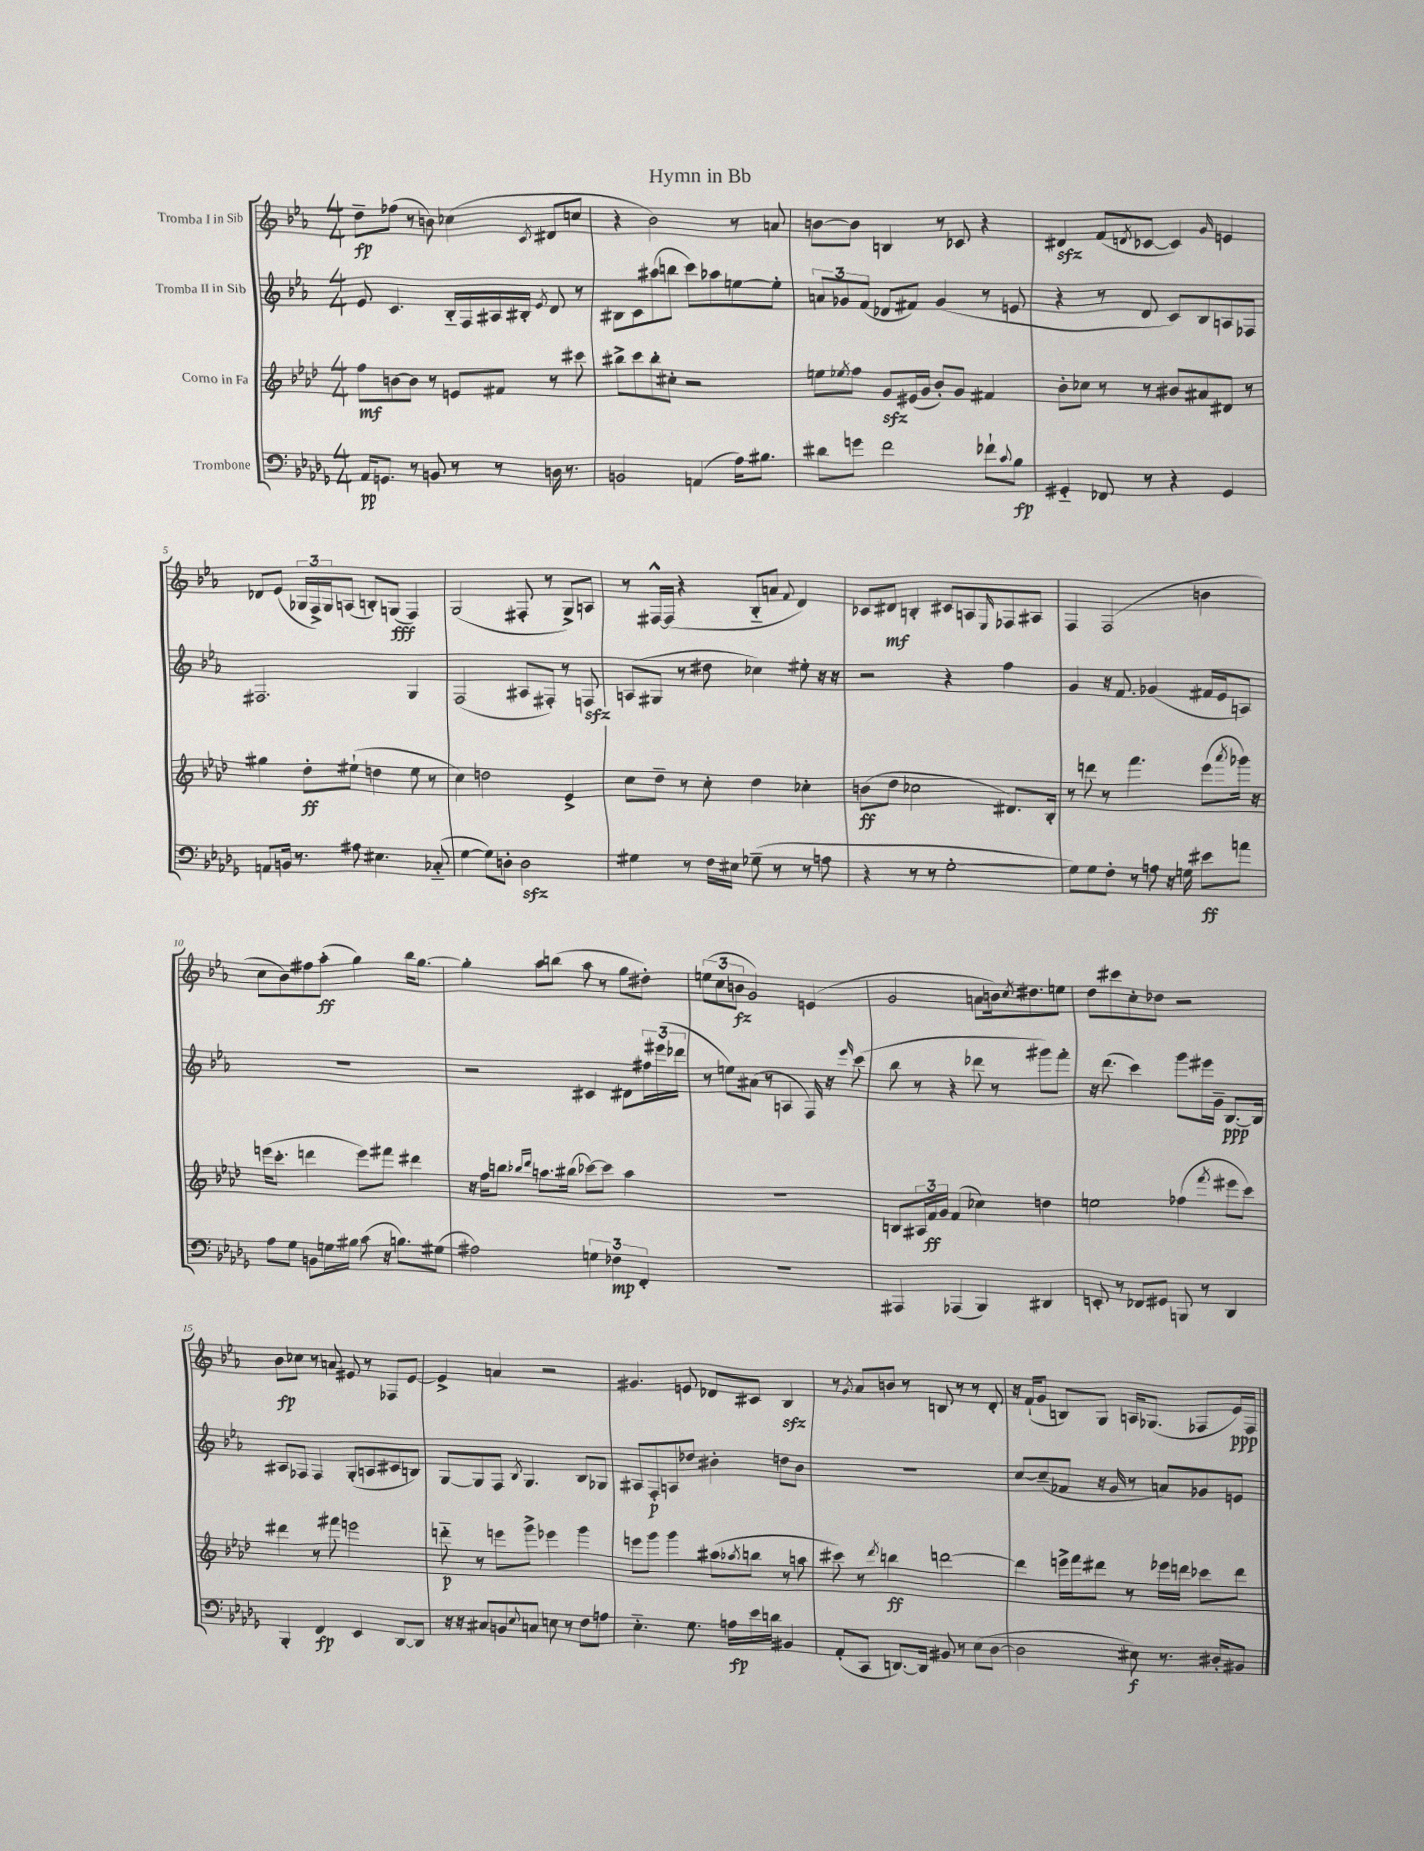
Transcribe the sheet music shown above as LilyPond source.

\header { title = "Hymn in Bb" }
<<
\new StaffGroup <<
\new Staff = "s0" \with { instrumentName = "Tromba I in Sib" } {
    \clef treble \key ees \major \numericTimeSignature \time 4/4
    d''8--\fp fes''8( r8 b'8) ces''4( \acciaccatura { c'8 } dis'8 c''8 |
    r4 bes'2) r8 a'8 |
    b'8~ b'8 b4 r8 ces'8 r4 |
    dis'4\sfz f'8( \acciaccatura { d'8 } ces'8~ ces'4) \grace { g'16 } e'4 |
    des'8 ees'8( \tuplet 3/2 { ges16 f16->) ges16 } a8( b8-.) g8\fff( f4) |
    g2( fis8-. r8 g8->) a8 |
    r8 fis16~-^ fis16( r4 bes8-_ a'8 \appoggiatura { f'8 } d'4) |
    ces'8 dis'8\mf b4-. cis'8 a8 \grace { ees16 } fes8 ais8 |
    f4 f2( b'4 |
    c''8 bes'8) fis''8 aes''8-.\ff( g''4) bes''16 g''8.~ |
    g''4-. aes''8 b''8( aes''8 r8 g''8 dis''8-.) |
    \tuplet 3/2 { e''8( c''8 b'8\fz } g'2) e'4( |
    g'2 a'8 b'16) \acciaccatura { c''8 } dis''8. e''8 |
    d''8 cis'''8 c''8-. des''8 r2 |
    bes'8\fp ces''8 r8 a'8 eis'8 r8 fes8 eis'8~ |
    eis'4-> a'4 r2 |
    gis'4. e'8 des'8 cis'8 bes4\sfz |
    r8 \acciaccatura { g'8 } aes'8 b'8 r8 b8 r8 r8 d'8-. |
    r16 f'16-!( g'8 b8) g8 a16 ges8.( fes8 ees'16\ppp) fes16 \bar "|." |
}
\new Staff = "s1" \with { instrumentName = "Tromba II in Sib" } {
    \clef treble \key ees \major \numericTimeSignature \time 4/4
    ees'8 c'4. bes16-_ f16 ais16 bis16-. \acciaccatura { ees'8 } d'8 r8 |
    bis8 c'8 ais''8( b''8 c'''8) aes''8 e''8~ e''8-. |
    \tuplet 3/2 { a'8 ges'8 f'8( } des'8 fis'8) ges'4( r8 e'8 |
    r4 r8 d'8 c'8) bes8 a8 fes8 |
    fis2. g4 |
    f2( ais8 fis8-.) r8 f8\sfz |
    a8( gis8 r8 dis''8 ces''4) eis''8-. r16 r16 |
    r2 r4 f''4 |
    g'4 r16 f'8. ges'4( fis'16 ees'16 a8) |
    R1 |
    r2 cis'4 dis'8 \tuplet 3/2 { fis''16 eis'''16( des'''16 } |
    r8 e''8) ais'8( r8 a4 f16) r16 \grace { ees'''16 } c'''8( |
    bes''8 r8 r4 des'''8 r8 gis'''8) f'''8-. |
    r16 d'''8.( c'''4) g'''8 eis'''16 g'16-- bes8.~\ppp bes16 |
    ais8 fes8 fes4 g8-.( a8 cis'8 b8) |
    g8~ g8 f8 \acciaccatura { bes8 } g4. bes8 ges8 |
    ais8 f8-.\p a8 des''8 bis'4-. d''8 bis'8 |
    R1 |
    c''8~ c''8--( fes'8 r16 g'16 r8 a'8) ges'8 e'8 \bar "|." |
}
\new Staff = "s2" \with { instrumentName = "Corno in Fa" } {
    \clef treble \key aes \major \numericTimeSignature \time 4/4
    f''8\mf b'8~ b'8 r8 e'8 fis'8 r8 cis'''8 |
    bis''8-> c'''8 bis''8-. cis''8-. r2 |
    e''8 \acciaccatura { ees''8 } f''8 g'8\sfz eis'16( g'16 bes'8-.) g'8 fis'4 |
    bes'8-. ces''8 r8 r8 bis'8 ais'8 dis'8 r8 |
    gis''4 des''8-.\ff eis''8-!( d''4 eis''8 r8 |
    c''4) d''2 ees'4-> |
    c''8 des''8-- r8 c''8-. des''4 ces''4-. |
    b'8\ff( des''8 ces''2 dis'8.) bes16-. |
    r8 d'''8 r8 f'''4. ees'''8( \acciaccatura { aes'''8 } ges'''16) r16 |
    e'''16( c'''8.-. d'''4 e'''8) fis'''8 dis'''4 |
    r16 f''16 b''8 \grace { bes''16 des'''16 } a''8. bis''16( ces'''8~) ces'''8 a''4 |
    R1 |
    b8 \tuplet 3/2 { ais16 f'16\ff g'16 } f'4( ces''4) d''4 |
    e''2 fes''4( \acciaccatura { f'''8 } eis'''8 c'''8) |
    dis'''4 r8 fis'''8 e'''2 |
    d'''8-_\p r8 e'''8 g'''8-> ees'''4 g'''4 |
    e'''8 g'''8 g'''4 ais''8( \acciaccatura { aes''8 } b''8 r8 a''8 |
    cis'''8) r8 \acciaccatura { des'''8 } b''4\ff d'''2~ |
    d'''4 e'''16-> f'''16 dis'''8 r8 ees'''16 d'''16 ces'''8 d'''8 \bar "|." |
}
\new Staff = "s3" \with { instrumentName = "Trombone" } {
    \clef bass \key des \major \numericTimeSignature \time 4/4
    aes,16\pp g,8. r8 b,8 r8 r8 d16 r8. |
    b,2 a,4( aes16) bis8. |
    dis'8 g'8 f'2 fes'8-! \appoggiatura { c'8 } bes8\fp |
    gis,4-_ fes,8 r8 r4 gis,4 |
    a,8 b,16 r8. ais8 eis4. ces8-_( |
    ges4~ ges8) d8-. d2\sfz |
    gis4 r8 f16 eis16 ges8--( r8 r8 a8 |
    r4 r8 r8 ges2~-. |
    ges8) ges8 f8-. r8 a8 r16 g16 eis'8\ff a'8 |
    aes8 ges8 b,8 g16 bis16 c'8( r16 b8.) gis8( |
    ais2) \tuplet 3/2 { g4 fes4\mp f,4-. } |
    R1 |
    ais,,4 aes,,4( bes,,4) dis,4 |
    e,8-. r8 fes,8 gis,8 b,,8 r8 des,4 |
    bes,,4-. f,4\fp ees,4 des,8~ des,8 |
    r16 r16 cis8 b,8 \appoggiatura { ees8 } c8 e8 r8 f8 a8 |
    ees4.-_ ges8. a16\fp ees'16 d'16 bis,4 |
    aes,8-.( c,8 d,8.~) d,16 bis,8 r8 ees8( des8~ |
    des2 eis8\f) r8. dis16-. bis,8 \bar "|." |
}
>>
>>
